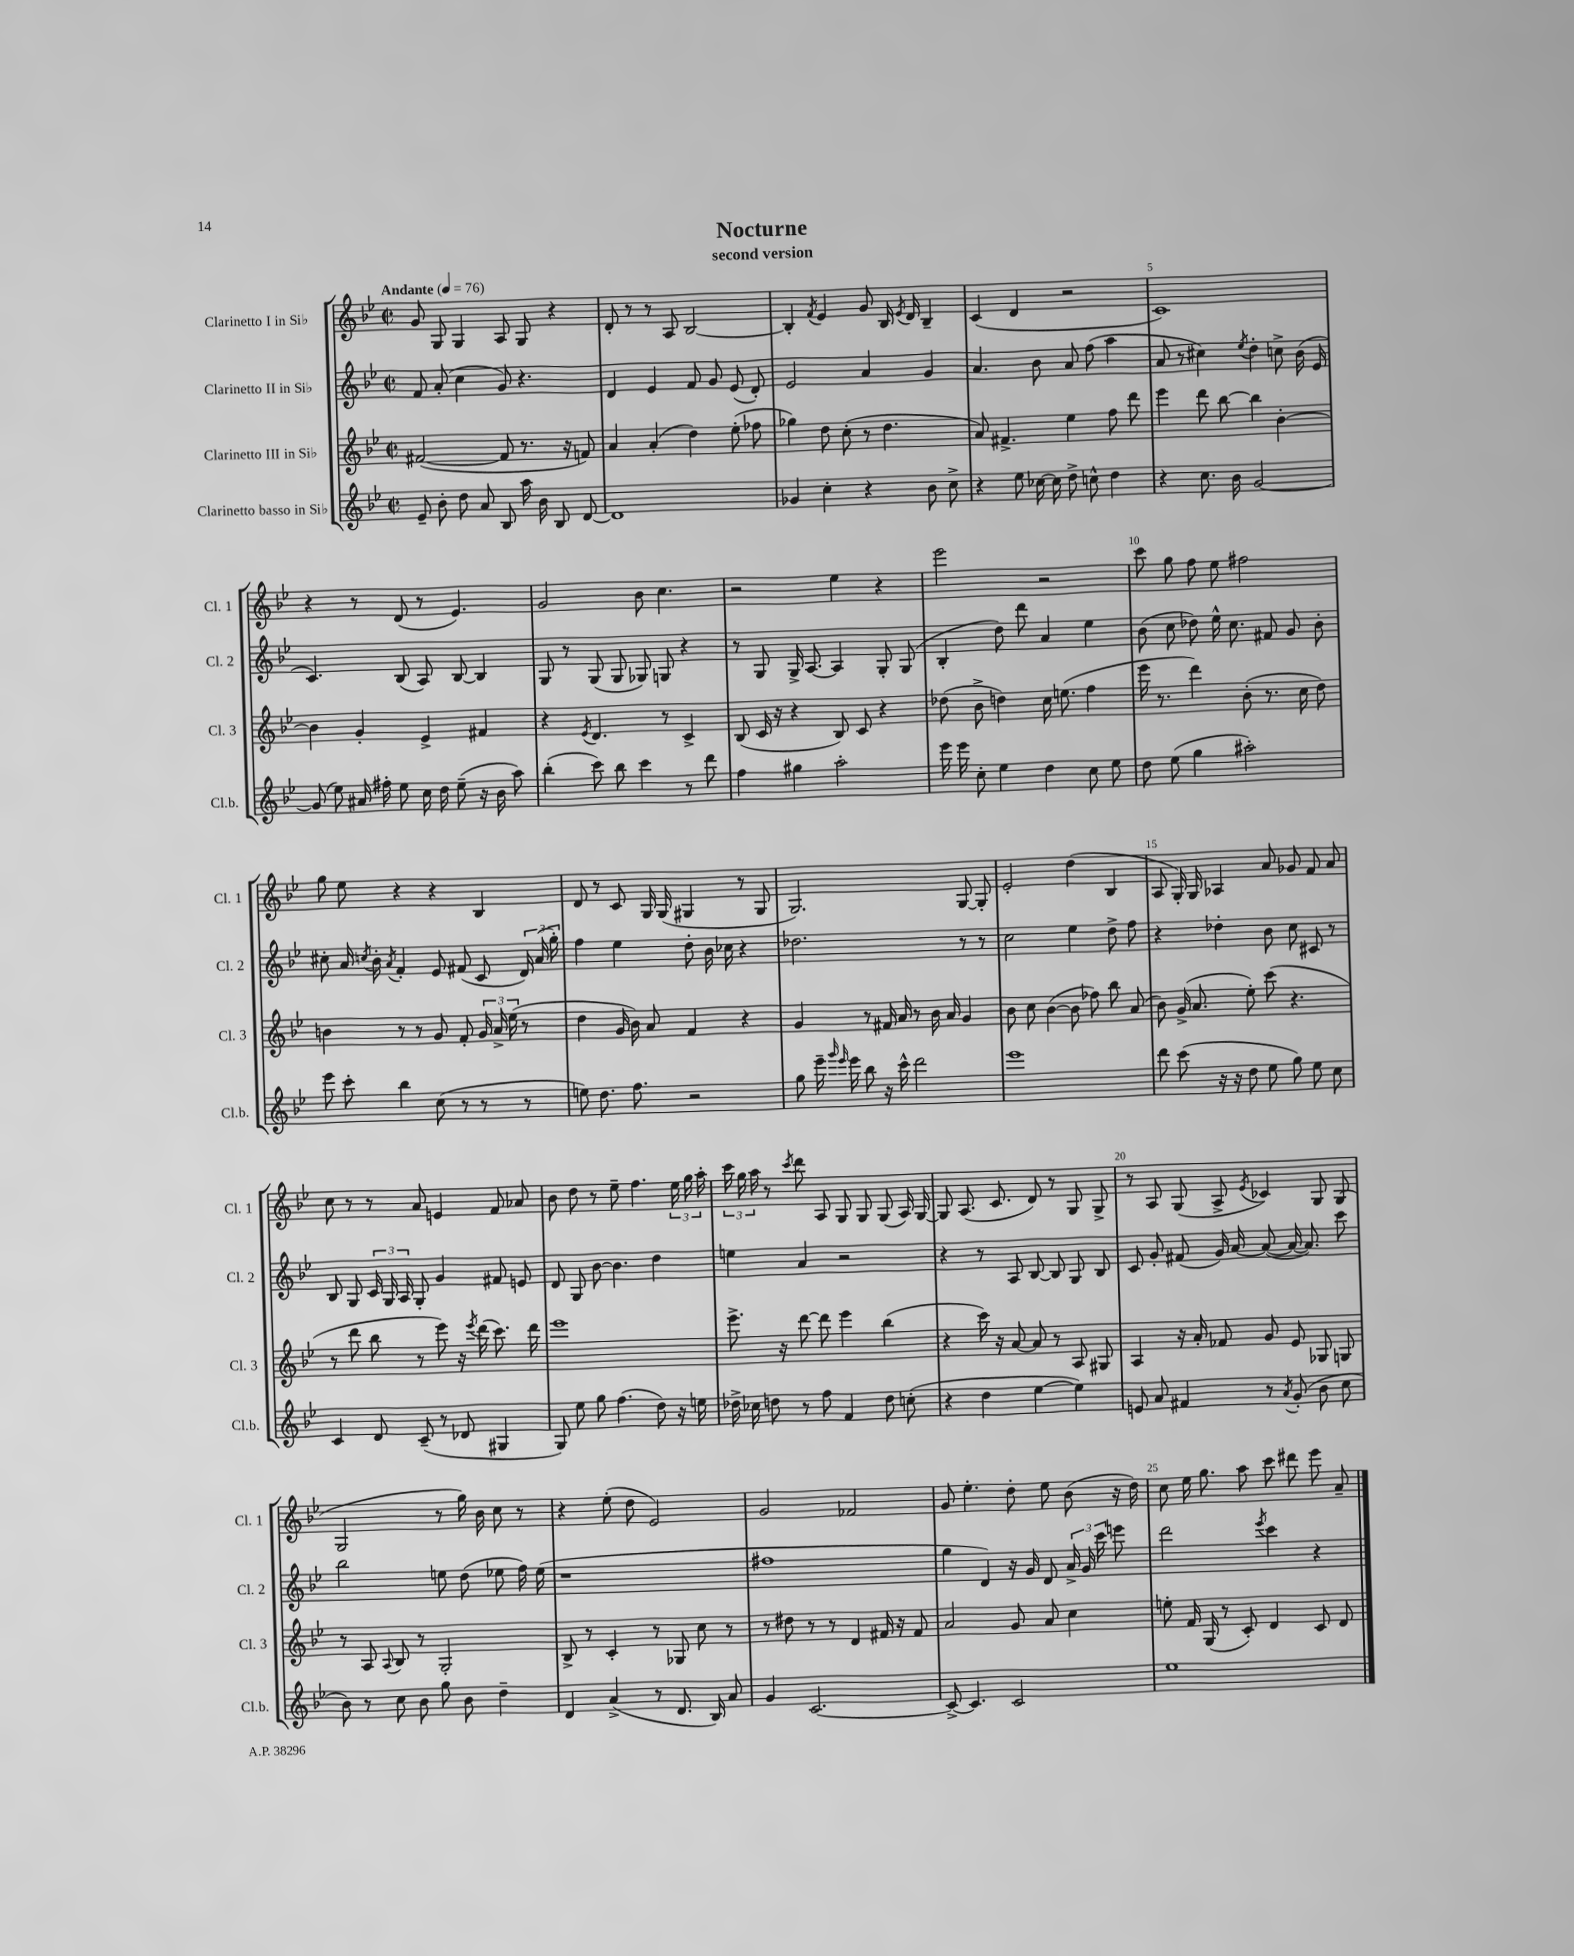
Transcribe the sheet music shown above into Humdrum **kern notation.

**kern	**kern	**kern	**kern
*staff4	*staff3	*staff2	*staff1
*clefG2	*clefG2	*clefG2	*clefG2
*k[b-e-]	*k[b-e-]	*k[b-e-]	*k[b-e-]
*M2/2	*M2/2	*M2/2	*M2/2
*met(c|)	*met(c|)	*met(c|)	*met(c|)
*MM76	*MM76	*MM76	*MM76
8e-~	([2f#	8f	8g
8b-'	.	(8a'	8G
8dd	.	4cc	4G
8a	.	.	.
8B-	8f#]	8g)	8A
16aa	8.r	4.r	8G
16b-	.	.	.
8B-	.	.	4r
.	16r	.	.
[8d	8f)	.	.
=	=	=	=
1d]	4a	4d	8d'
.	.	.	8r
.	(4a'	4e-	8r
.	.	.	8A
.	4dd)	8f	[2B-
.	.	8g	.
.	(8ee-'	(8e-	.
.	8ff-	8d')	.
=	=	=	=
4g-	4gg-)	2e-	4B-']
.	.	.	8qf
4cc'	8dd	.	4e-
.	(8cc'	.	.
4r	8r	4a	8g
.	4.dd	.	16B-
.	.	.	8qe-
.	.	.	16d
8b-	.	4g	4B-~
8cc^	.	.	.
=	=	=	=
4r	8a)	4.a	(4c
.	4.f#^	.	.
8ee-	.	.	4d
[16cc-	.	8b-	.
16cc-]	.	.	.
8dd^	4ee-	8a	2r
8cc^^	.	(8ff	.
4dd	8ff	4aa	.
.	8ddd	.	.
=	=	=	=
4r	4eee-	8a	1c)
.	.	8r	.
8.cc	8ddd	4cc#)	.
.	[8bb-	.	.
16b-	.	.	.
.	.	8qee-	.
[2g	4bb-]	4dd'	.
.	[4b-'	8cc^	.
.	.	(16b-	.
.	.	16e-	.
=	=	=	=
(8g]	4b-]	4.c)	4r
8ee-)	.	.	.
16a#	4g'	.	8r
16ff#'	.	.	.
8ee-	.	(8B-	(8d
16cc	4e-^	8A)	8r
16dd	.	.	.
(8ee-~	.	[8B-	4.e-)
16r	4f#	4B-]	.
16b-	.	.	.
8aa)	.	.	.
=	=	=	=
(4bb-'	4r	8G	2g
.	.	8r	.
.	8qe-	.	.
8ccc)	4.d	(8G	.
8bb-	.	8G	.
4ccc	.	8G-)	8b-
.	8r	8G	4.cc
8r	4c^	4r	.
8ddd	.	.	.
=	=	=	=
4ff	(8B-	8r	2r
.	16c	8G	.
.	16r	.	.
4gg#	4r	16G^	.
.	.	[8.A	.
2aa'	8B-)	4A]	4ee-
.	8c	.	.
.	4r	8G'	4r
.	.	(8G	.
=	=	=	=
16eee-	(8dd-	4B-'	2eee-
16eee-	.	.	.
8cc'	8b-^	.	.
4ee-	4dd)	8dd)	.
.	.	8ddd	.
4dd	16cc	4a	2r
.	(8.ee	.	.
8cc	4ff	4ee-	.
8ee-	.	.	.
=	=	=	=
8dd	16eee-	(8b-	8ccc
.	8.r	.	.
(8ee-	.	8cc	8gg
4gg	4ddd)	8dd-)	8ff
.	.	16ee-^^	8ee-
.	.	8.cc	.
2aa#')	(8b-'	.	2ff#
.	8.r	8f#	.
.	.	8g	.
.	16cc	.	.
.	8dd)	8b-'	.
=	=	=	=
8eee-	4b	8cc#'	8gg
8ccc'	.	16a	8ee-
.	.	8qcc	.
.	.	16b-'	.
.	.	8qa	.
4bb-	8r	4f'	4r
.	8r	.	.
(8cc	8g	8e-	4r
8r	8f'	(8f#	.
8r	24g	8c	4B-
.	24a^	.	.
.	(24ee-	.	.
8r	8r	24d)	.
.	.	(24a	.
.	.	24gg')	.
=	=	=	=
8ee)	4dd	4ff	8d
8.dd	.	.	8r
.	16g	4ee-	8c
8.ff	16b-)	.	.
.	8a	.	16G
.	.	.	(16G
2r	4f	8dd'	4G#
.	.	16b-	.
.	.	16cc-	.
.	4r	4r	8r
.	.	.	8G#
=	=	=	=
8gg	4g	2.dd-	2.G)
16eee-~	.	.	.
16qqggg	.	.	.
16qqeee-	.	.	.
16eee-	.	.	.
8bb-	8r	.	.
16r	16f#	.	.
16ccc^^	16a	.	.
2ddd	8r	.	.
.	16b-	.	.
.	16a	.	.
.	4g	8r	[8G
.	.	8r	8G']
=	=	=	=
1eee-	8b-	2cc	2e-'
.	8cc	.	.
.	([4b-	.	.
.	8b-]	4ee-	(4dd
.	8ff-)	.	.
.	8bb-	8dd^	4B-
.	(8a	8ff	.
=	=	=	=
8ddd	8b-)	4r	8A
(8ccc	(16g^	.	16G')
.	8.a	.	16G
16r	.	4dd-'	4A-
16r	.	.	.
8dd	8ee-')	.	.
8ee-	(8ccc	8b-	8a
8gg)	4.r	8cc	8g-
8ee-	.	8c#	8f
8cc	.	8r	8a
=	=	=	=
4c	8r	8B-	8cc
.	8ddd	8G	8r
8d	8bb-	24c	8r
.	.	24G	.
.	.	24A	.
(8c~	8r	8G'	8a
8r	8eee-)	4g	4e
8d-	16r	.	.
.	8qeee-	.	.
.	(16ddd	.	.
4G#	8.ccc)	8f#	8f
.	.	8e	8a-
.	16ddd	.	.
=	=	=	=
8G)	1eee-	8d	8b-
8ee-	.	8G	8dd
8gg	.	[8b-	8r
(4.ff	.	4.b-]	8ee-~
.	.	.	4.ff
8dd)	.	4dd	.
16r	.	.	24ee-
.	.	.	24gg
16ee	.	.	.
.	.	.	24aa'
=	=	=	=
16dd-^	8.eee-^	4ee	24ccc
.	.	.	24gg
16cc-	.	.	.
.	.	.	24aa
8dd	.	.	8r
.	16r	.	.
.	.	.	8qccc
8r	[8ddd	4a	8ddd
8ff	8ddd]	.	8A
4f	4eee-	2r	8G
.	.	.	8G
8dd	(4bb-	.	(8G
(8cc'	.	.	16A)
.	.	.	[16G
=	=	=	=
4r	4r	4r	8G]
.	.	.	(8.A
4dd	16ccc)	8r	.
.	16r	.	8.c
.	[8a	8A	.
[4ee-	8a]	[8B-	8d)
.	8r	8B-]	8r
4ee-])	8A	8G	8G
.	8G#	8B-	8G^
=	=	=	=
8e	4A	8c	8r
8a	.	8g'	8A
4f#	16r	(8f#	(8G
.	16a'	.	.
.	8f-	16g)	8A^
.	.	[16a	.
.	.	.	8qe-
8r	8g	(8a_	4c-)
8qa	.	.	.
(8g'	8e-	16a_	.
.	.	8.a])	.
8b-	8G-	.	8G
8cc	8G	8ccc	(8G
=	=	=	=
8b-)	8r	2bb-	2G
8r	8A	.	.
.	8qqA	.	.
8cc	8B-	.	.
8b-	8r	.	.
8gg	2G'	8ee	8r
8b-	.	(8dd	16gg)
.	.	.	16b-
4dd~	.	8ee-	8cc
.	.	16ff)	8r
.	.	(16ee-	.
=	=	=	=
4d	8B-^	1r	4r
.	8r	.	.
(4a^	4c'	.	(8ee-'
.	.	.	8dd
8r	8r	.	2e-)
8.d	8G-	.	.
.	8cc	.	.
16B-)	.	.	.
8a	8r	.	.
=	=	=	=
4g	8r	1ff#	2g
.	8dd#	.	.
[2.c	8r	.	.
.	8r	.	.
.	4d	.	2f-
.	16f#	.	.
.	16r	.	.
.	8f#	.	.
=	=	=	=
8c^_	2a	4gg	8g
4.c]	.	.	4.ee-'
.	.	4d)	.
2c	8g	16r	8dd'
.	.	16g	.
.	8a	8d	8ee-
.	4cc	24a^	(8b-
.	.	24g	.
.	.	24ccc	.
.	.	8eee	16r
.	.	.	16dd)
=	=	=	=
1ee-	8ee'	2ddd	8cc
.	16f	.	16ee-
.	(16G	.	8.gg
.	8r	.	.
.	8c')	.	8aa
.	.	8qeee-	.
.	4d	4ccc	8ccc
.	.	.	8ddd#
.	8c	4r	8eee-
.	8d	.	8a~
==	==	==	==
*-	*-	*-	*-
